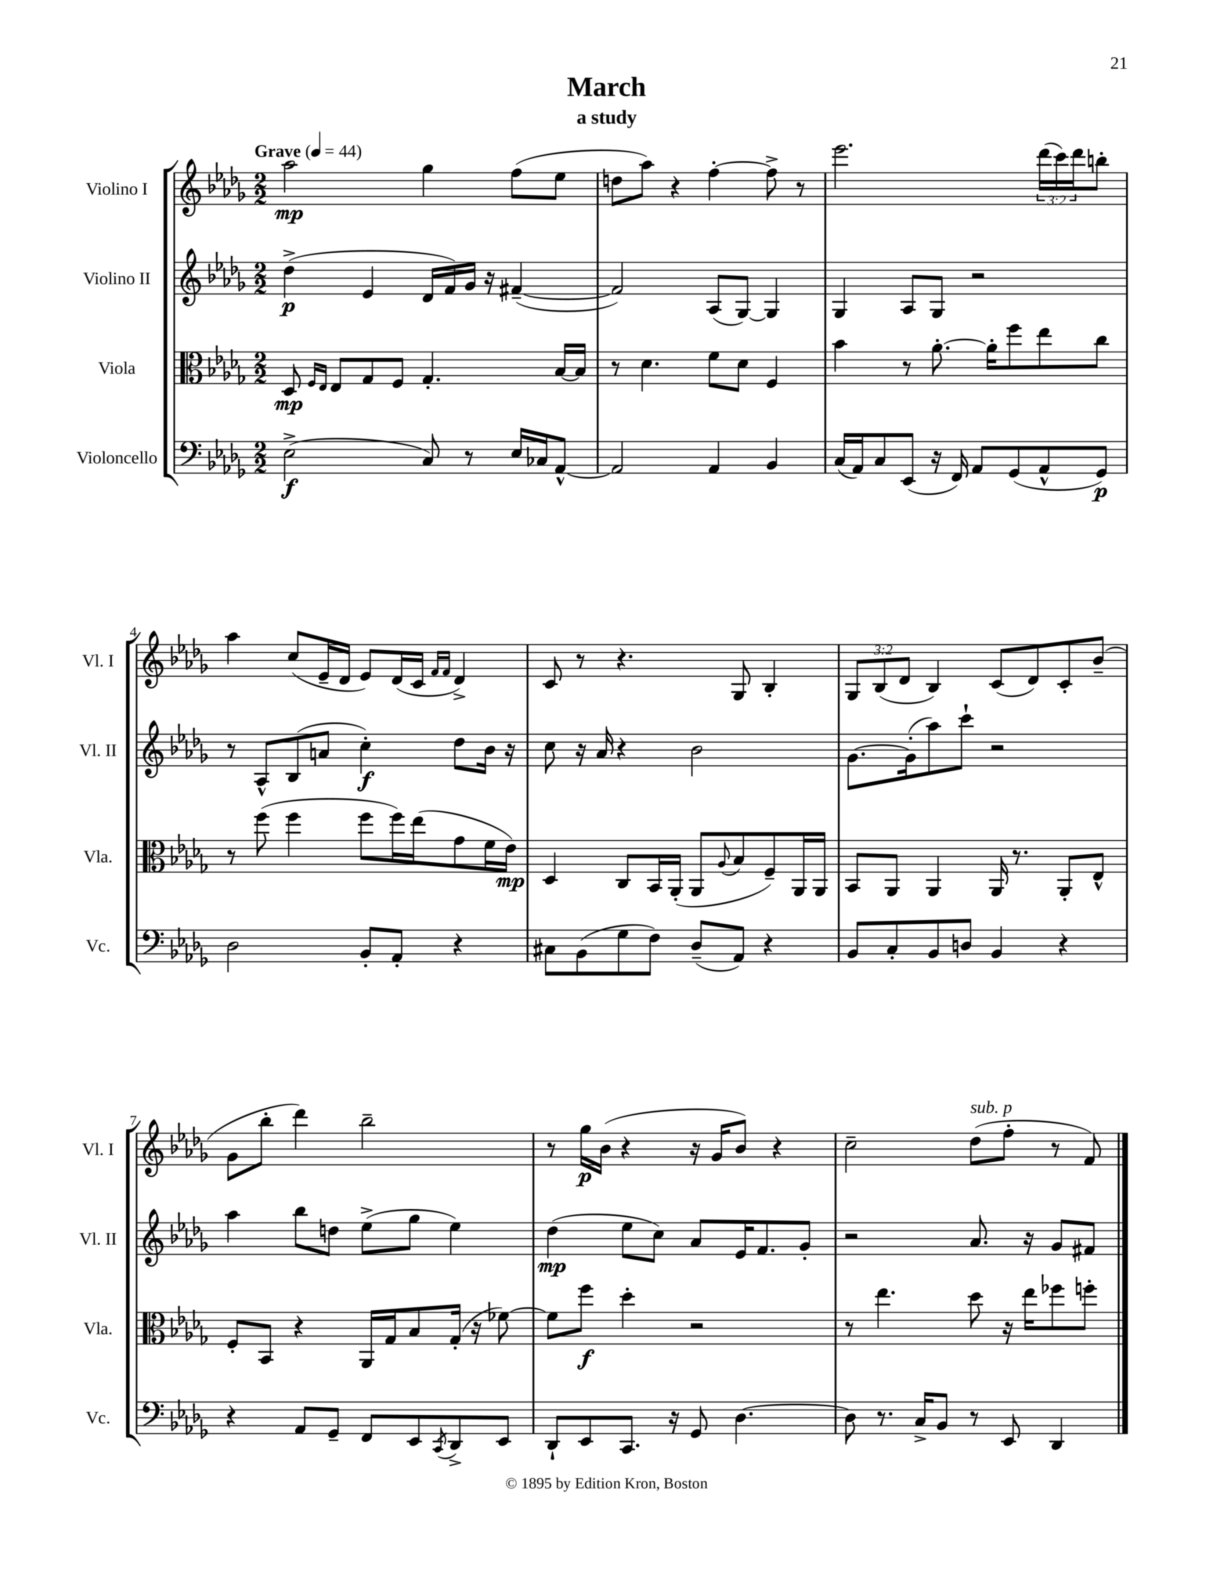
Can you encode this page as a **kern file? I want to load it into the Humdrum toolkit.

**kern	**kern	**kern	**kern
*staff4	*staff3	*staff2	*staff1
*clefF4	*clefC3	*clefG2	*clefG2
*k[b-e-a-d-g-]	*k[b-e-a-d-g-]	*k[b-e-a-d-g-]	*k[b-e-a-d-g-]
*M2/2	*M2/2	*M2/2	*M2/2
*MM44	*MM44	*MM44	*MM44
(2E-^	8D-	(4dd-^	2aa-
.	16qqF	.	.
.	16qqE-	.	.
.	8E-	.	.
.	8G-	4e-	.
.	8F	.	.
8C)	4.G-'	16d-	4gg-
.	.	16f)	.
8r	.	16g-	.
.	.	16r	.
16E-	.	([4f#~	(8ff
16C-	.	.	.
[8AA-^^	[16B-	.	8ee-
.	16B-]	.	.
=	=	=	=
2AA-]	8r	2f#])	8dd
.	4.d-	.	8aa-)
.	.	.	4r
4AA-	8f	(8A-	[4ff'
.	8d-	[8G-)	.
4BB-	4F	4G-]	8ff^]
.	.	.	8r
=	=	=	=
(16C	4b-	4G-	2.eee-
16AA-)	.	.	.
8C	.	.	.
(8EE-	8r	8A-	.
16r	[8.a-'	8G-	.
16FF)	.	.	.
8AA-	.	2r	.
.	16a-']	.	.
(8GG-	8ff	.	.
8AA-^^	8ee-	.	(24ddd-
.	.	.	24ccc)
.	.	.	24ddd-
8GG-)	8cc	.	8bb'
=	=	=	=
2D-	8r	8r	4aa-
.	(8ff	8A-^^	.
.	4ff	(8B-	(8cc
.	.	8a	16e-~
.	.	.	16d-
8BB-'	8ff	4cc')	8e-)
8AA-'	16ff)	.	(16d-
.	(16ee-	.	16c
.	.	.	16qqf
.	.	.	16qqf
4r	8g-	8dd-	4d-^)
.	16f	16b-	.
.	16e-)	16r	.
=	=	=	=
8C#	4D-	8cc	8c
(8BB-	.	16r	8r
.	.	16a-	.
8G-	8C	4r	4.r
8F)	16BB-	.	.
.	(16AA-'	.	.
(8D-~	8AA-	2b-	.
.	8qqA-	.	.
8AA-)	8B-	.	8G-
4r	8F~)	.	4B-'
.	16AA-	.	.
.	16AA-	.	.
=	=	=	=
8BB-	8BB-	[8.g-	12G-
.	.	.	(12B-
8C'	8AA-	.	.
.	.	.	12d-
.	.	(16g-']	.
8BB-	4AA-	8aa-)	4B-)
8D	.	8ccc`	.
4BB-	16AA-	2r	(8c
.	8.r	.	.
.	.	.	8d-)
4r	8AA-'	.	8c'
.	8E-^^	.	(8b-~
=	=	=	=
4r	8F'	4aa-	8g-
.	8BB-	.	8bb-'
8AA-	4r	8bb-	4ddd-)
8GG-~	.	8dd	.
8FF	16AA-	(8ee-^	2bb-~
.	16G-	.	.
8EE-	8B-	8gg-	.
8qCC	.	.	.
8DD-^	(16G-'	4ee-)	.
.	16r	.	.
8EE-	[8f-)	.	.
=	=	=	=
8DD-`	8f-]	(4dd-	8r
8EE-	8ff	.	16gg-
.	.	.	(16b-
8.CC	4dd-'	8ee-	4r
.	.	8cc)	.
16r	.	.	.
8GG-	2r	8a-	16r
.	.	.	16g-
[4.D-	.	16e-	8b-)
.	.	8.f	.
.	.	.	4r
.	.	8g-'	.
=	=	=	=
8D-]	8r	2r	2cc~
8.r	4.ee-	.	.
16C^	.	.	.
8BB-	.	.	.
8r	8dd-	8.a-	(8dd-
8EE-	16r	.	8ff'
.	16ee-	16r	.
4DD-	8ff-	8g-	8r
.	8ff'	8f#	8f)
==	==	==	==
*-	*-	*-	*-
